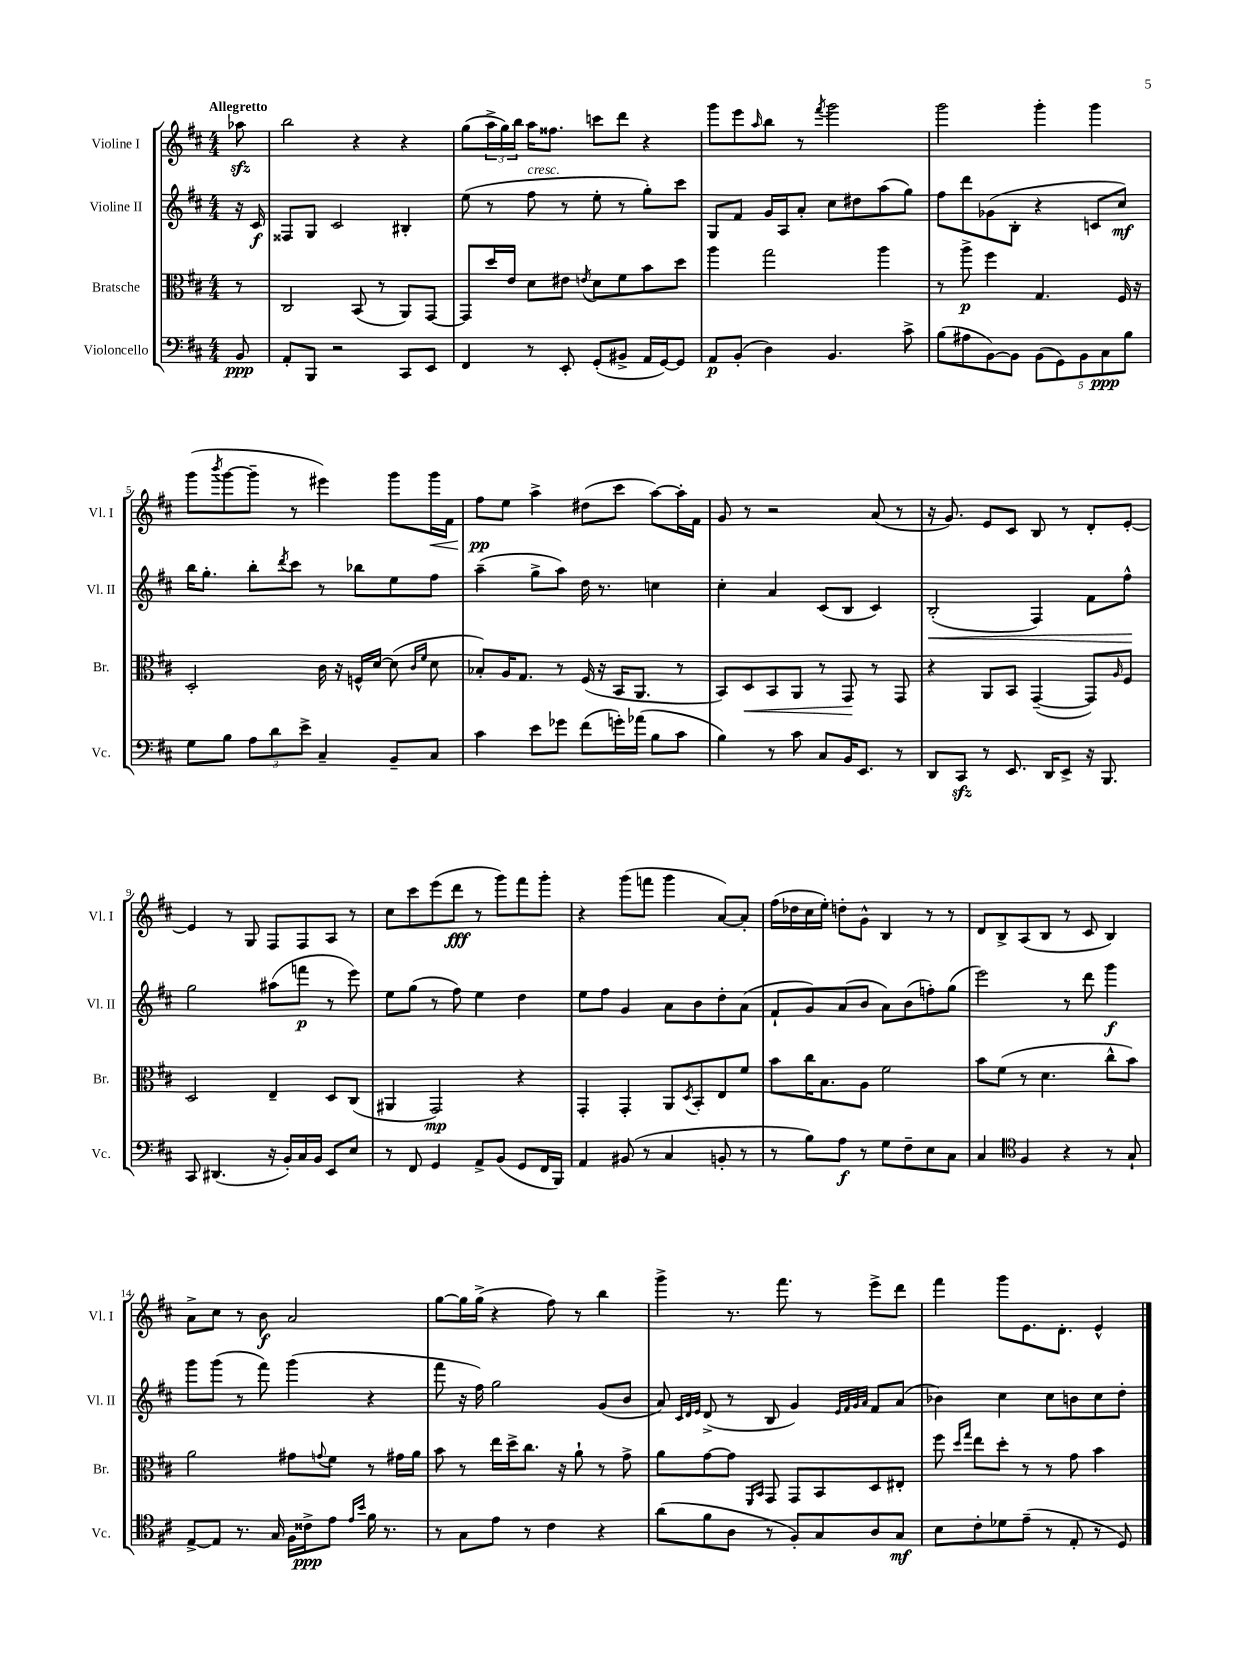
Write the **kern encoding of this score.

**kern	**kern	**kern	**kern
*staff4	*staff3	*staff2	*staff1
*clefF4	*clefC3	*clefG2	*clefG2
*k[f#c#]	*k[f#c#]	*k[f#c#]	*k[f#c#]
*M4/4	*M4/4	*M4/4	*M4/4
8BB	8r	16r	8aa-
.	.	16c#	.
=	=	=	=
8AA'	2C#	8F##	2bb
8BBB	.	8G	.
2r	.	2c#	.
.	(8BB	.	4r
.	8r	.	.
8CC#	8AA)	4B#'	4r
8EE	[8GG	.	.
=	=	=	=
4FF#	8GG]	(8ee	(8gg
.	16dd	8r	24aa^
.	.	.	24gg)
.	16e	.	.
.	.	.	24bb
8r	8d	8ff#	16aa
.	.	.	8.ff##
8EE'	8e#	8r	.
.	8qe	.	.
(8GG'	8d	8ee'	8ccc
8BB#^	8f#	8r	8ddd
16AA	8b	8gg')	4r
[16GG)	.	.	.
8GG]	8dd	8ccc#	.
=	=	=	=
8AA	4aa	8G	8ggg
(8BB'	.	8f#	8eee
.	.	.	16qqaa
4D)	2gg	16g	8bb
.	.	16A	.
.	.	8a'	8r
.	.	.	8qfff#
4.BB	.	8cc#	2ggg
.	.	8dd#	.
.	4aa	(8aa	.
8c#^	.	8gg)	.
=	=	=	=
(8B	8r	8ff#	2ggg
8A#	8aa^	8ddd	.
[8BB)	4ff#	(8g-	.
8BB]	.	8B'	.
(10BB	4.G	4r	4ggg'
10GG)	.	.	.
10BB	.	.	.
.	.	8c	4ggg
10C#	.	.	.
.	16F#	8cc#)	.
10B	.	.	.
.	16r	.	.
=	=	=	=
8G	2D'	16bb	(8ggg
.	.	8.gg'	.
.	.	.	8qbbb
8B	.	.	[8ggg
12A	.	8bb'	8ggg~]
12d	.	.	.
.	.	8qddd	.
.	.	8ccc#	8r
12e^	.	.	.
4C#~	16c#	8r	4eee#)
.	16r	.	.
.	16F^^	8bb-	.
.	[16d	.	.
8BB~	(8d]	8ee	8ggg
.	16qqc#	.	.
.	16qqf#	.	.
8C#	8d	8ff#	16ggg
.	.	.	16f#
=	=	=	=
4c#	8B-')	(4aa~	8ff#
.	16A	.	8ee
.	8.G	.	.
8e	.	8gg^	4aa^
8g-	8r	8aa)	.
(8f#	(16F#	16dd	(8dd#
.	16r	8.r	.
16g')	16BB	.	8ccc#
(16a-	8.AA	.	.
8B	.	4cc	[8aa)
8c#	8r	.	16aa']
.	.	.	16f#
=	=	=	=
4B)	8BB)	4cc#'	8g
.	8D	.	8r
8r	8BB	4a	2r
8c#	8AA	.	.
8C#	8r	(8c#	.
16BB	8GG	8B	.
8.EE	.	.	.
.	8r	4c#)	(8a
8r	8GG	.	8r
=	=	=	=
8DD	4r	(2B'	16r
.	.	.	8.g)
8CC#	.	.	.
8r	8AA	.	8e
8.EE	8BB	.	8c#
.	([4GG~	4F#)	8B
16DD	.	.	.
8EE^	.	.	8r
16r	8GG])	8f#	8d'
8.BBB	.	.	.
.	16qqA	.	.
.	8F#	8ff#^^	[8e'
=	=	=	=
8CC#	2D	2gg	4e]
(4.DD#	.	.	.
.	.	.	8r
.	.	.	8G
16r	4E~	(8aa#	8F#
16BB')	.	.	.
16C#	.	8fff	8F#
16BB	.	.	.
8EE	8D	8r	8A
8E	(8C#	8eee)	8r
=	=	=	=
8r	4AA#	8ee	8cc#
8FF#	.	(8gg	8ccc#
4GG	2GG)	8r	(8eee
.	.	8ff#)	8ddd
8AA^	.	4ee	8r
(8BB	.	.	8ggg)
8GG	4r	4dd	8fff#
16FF#	.	.	8ggg'
16BBB)	.	.	.
=	=	=	=
4AA	4GG'	8ee	4r
.	.	8ff#	.
(8BB#	4GG'	4g	(8ggg
8r	.	.	8fff
4C#	8AA	8a	4ggg
.	8qD	.	.
.	8BB'	8b	.
8BB'	8E	8dd'	[8a)
8r	8f#	(8a	8a']
=	=	=	=
8r	8b	8f#`	(16ff#
.	.	.	16dd-
8B)	16cc#	8g)	16cc#
.	8.B	.	16ee')
8A	.	(8a	8dd'
8r	8A	8b	8g^^
8G	2f#	8a)	4B
8F#~	.	(8b	.
8E	.	8ff')	8r
8C#	.	(8gg	8r
=	=	=	=
4C#	8b	2eee)	8d
.	(8f#	.	8B^
*clefC4	*	*	*
4F#	8r	.	(8A
.	4.d	.	8B
4r	.	8r	8r
.	.	8ddd	8c#
8r	8cc#^^	4ggg	4B)
8G`	8b)	.	.
=	=	=	=
[8E^	2a	8ggg	8a^
8E]	.	(8ggg	8cc#
8.r	.	8r	8r
.	.	8fff#)	8b
16G	.	.	.
16F#	8g#	(4ggg	2a
16c##^	.	.	.
.	8qqg	.	.
8e	8f#	.	.
16qqe	.	.	.
16qqb	.	.	.
16f#	8r	4r	.
8.r	.	.	.
.	16g#	.	.
.	16a	.	.
=	=	=	=
8r	8b	8fff#	[8gg
8G	8r	16r	16gg]
.	.	16ff#)	(16gg^
8e	16ee	2gg	4r
.	16dd^	.	.
8r	8.cc#	.	.
4c#	.	.	8ff#)
.	16r	.	.
.	8a`	.	8r
4r	8r	(8g	4bb
.	8g^	8b	.
=	=	=	=
(8a	8a	8a)	4ggg^
.	.	32qqc#	.
.	.	32qqd	.
.	.	32qqe	.
8f#	[8g	(8d^	.
8A	8g]	8r	8.r
.	16qqFF#	.	.
.	16qqBB	.	.
8r	8GG	8B	.
.	.	.	8.fff#
8F#')	8GG	4g)	.
8G	8BB	.	8r
.	.	32qqe	.
.	.	32qqf#	.
.	.	32qqg	.
.	.	32qqa	.
8A	8D	8f#	8eee^
8G	8E#'	(8a	8ddd
=	=	=	=
8B	8ff#	4b-)	4fff#
.	16qqdd	.	.
.	16qqgg	.	.
8c#'	8ee	.	.
8d-	8dd'	4cc#	8ggg
(8e~	8r	.	8.e
8r	8r	8cc#	.
.	.	.	8.d'
8E'	8g	8b	.
8r	4b	8cc#	4e^^
8D)	.	8dd'	.
==	==	==	==
*-	*-	*-	*-
